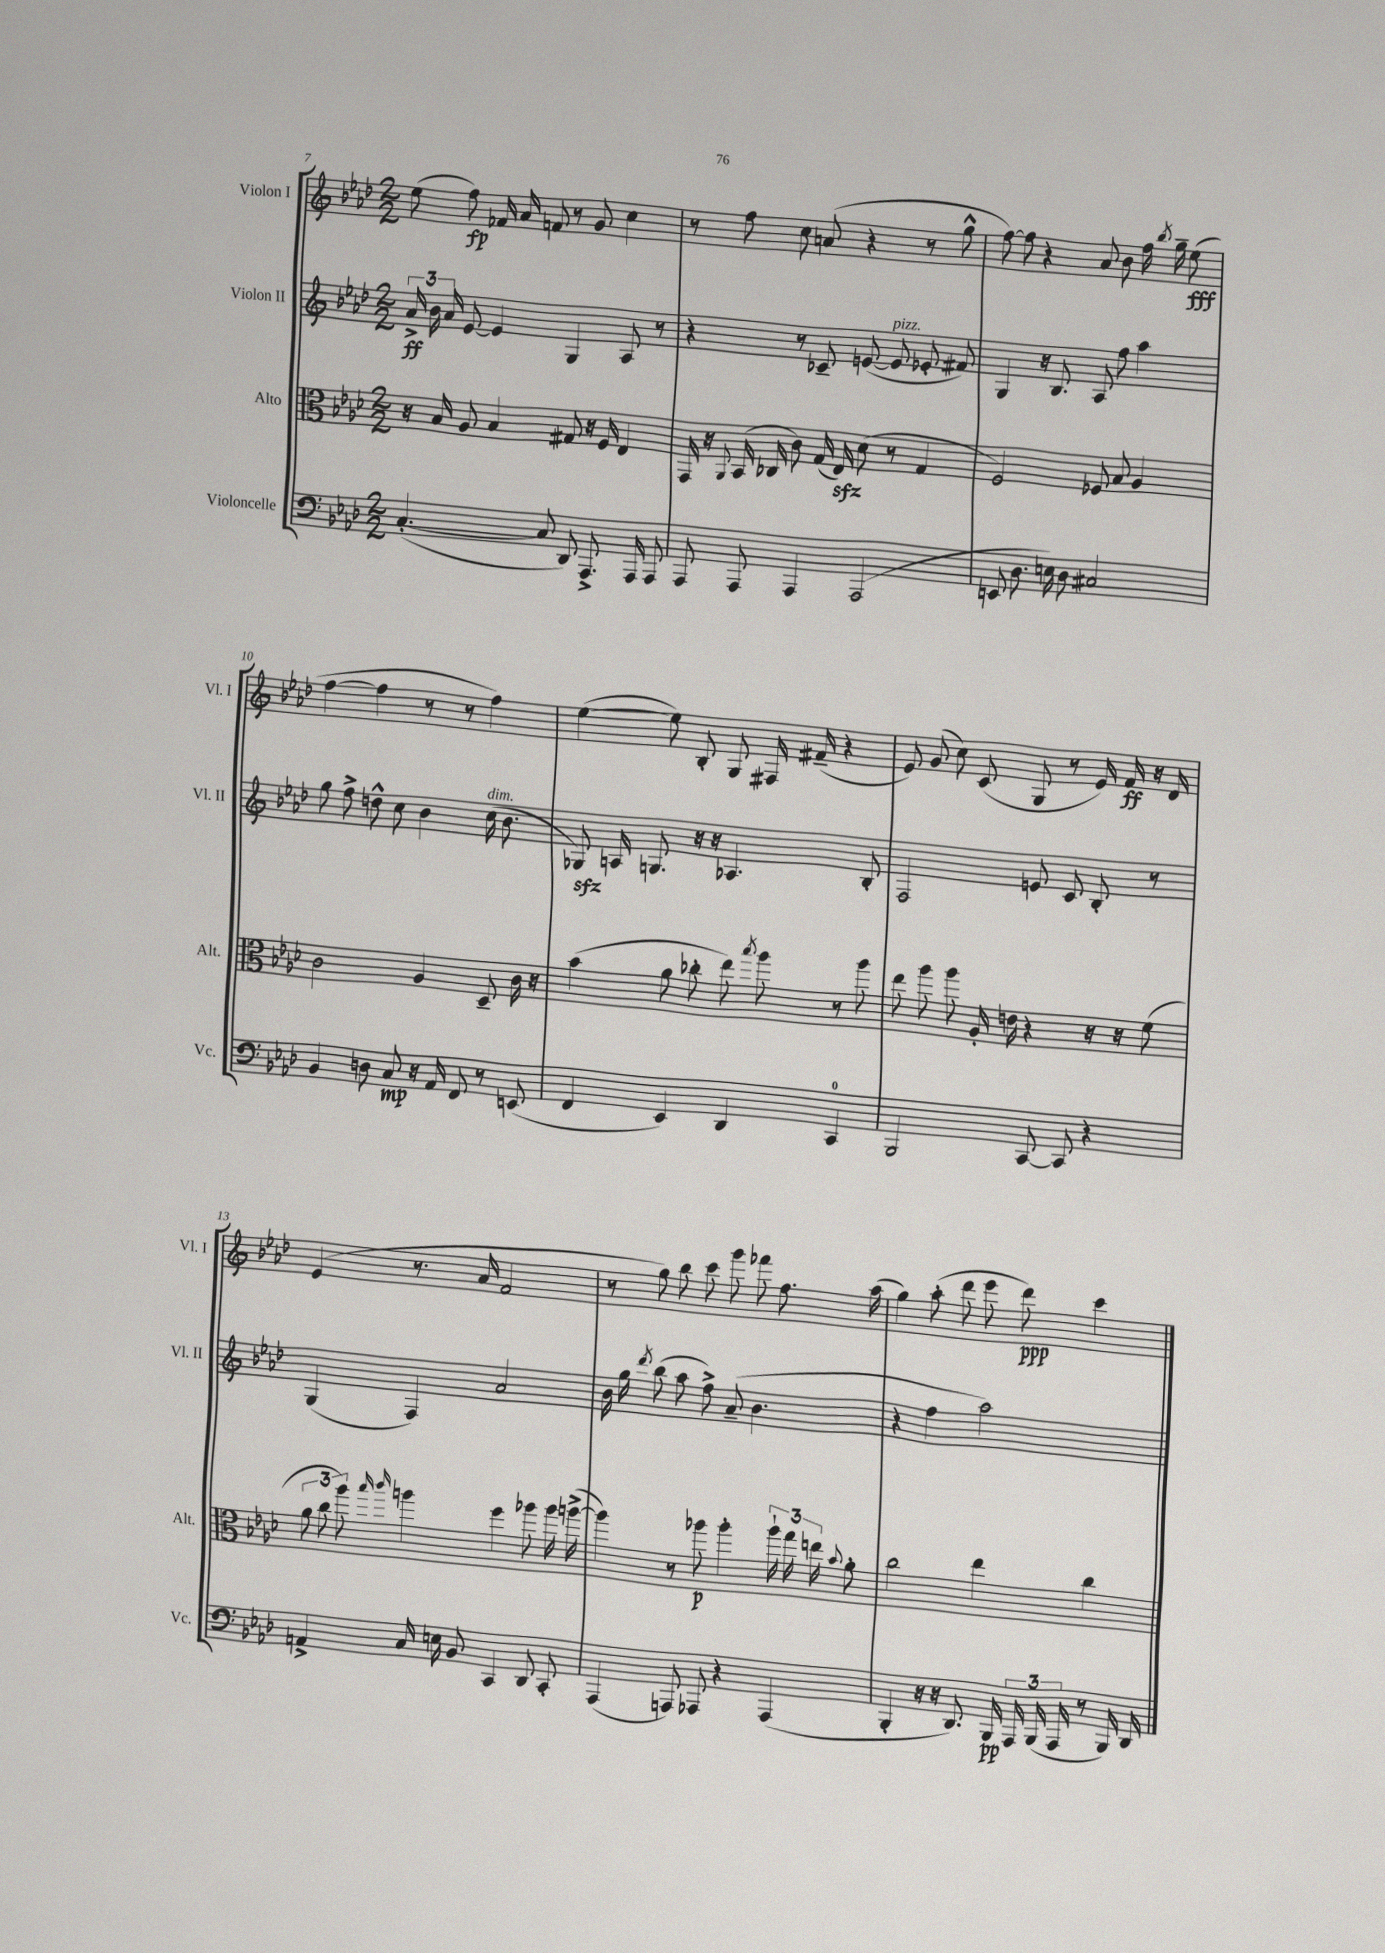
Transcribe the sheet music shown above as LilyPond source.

<<
\new StaffGroup <<
\new Staff = "s0" \with { instrumentName = "Violon I" shortInstrumentName = "Vl. I" } {
    \clef treble \key aes \major \numericTimeSignature \time 2/2
    \autoBeamOff ees''8( f''8\fp) fes'16 aes'16 f'8 r8 g'8 c''4 |
    r8 f''8 c''8 a'8( r4 r8 g''8-^ |
    f''8~) f''8 r4 aes'8 bes'8 f''16 \acciaccatura { bes''8 } g''16-- ees''8\fff( |
    f''4~ f''4 r8 r8 f''4) |
    ees''4~( ees''8) bes8-. g8 fis16 fis'16--( r4 |
    ees'8) g'8( c''8) c'8( g8 r8 ees'16) f'16\ff r16 des'16 |
    ees'4( r8. aes'16 f'2 |
    r8 g''8) bes''8 c'''8 g'''8 fes'''8 f''8. aes''16( |
    g''4) aes''8-.( des'''8 ees'''8 des'''8\ppp) c'''4 \bar "|." |
}
\new Staff = "s1" \with { instrumentName = "Violon II" shortInstrumentName = "Vl. II" } {
    \clef treble \key aes \major \numericTimeSignature \time 2/2
    \autoBeamOff \tuplet 3/2 { aes'16->\ff bes'16 aes'16 } ees'8~ ees'4 g4 aes8 r8 |
    r4 r8 ces'8-- e'8~( e'8^\markup { \italic "pizz." } ees'8-. fis'8) |
    g4 r16 bes8. aes8 f''8 aes''4 |
    g''8 f''8-> d''8-^ c''8 bes'4 c''16^\markup { \italic "dim." }( bes'8. |
    ges8\sfz) a16 g8. r16 r16 aes4. bes8-. |
    f2 e'8 c'8 bes8-. r8 |
    g4( f4) aes'2 |
    bes'16 g''16 \acciaccatura { des'''8 } bes''8( aes''8 f''8->) aes'8--( bes'4. |
    r4 f''4 aes''2) \bar "|." |
}
\new Staff = "s2" \with { instrumentName = "Alto" shortInstrumentName = "Alt." } {
    \clef alto \key aes \major \numericTimeSignature \time 2/2
    \autoBeamOff r16 bes16 aes8 bes4 gis8 r16 f16 ees4 |
    g,16 r16 \appoggiatura { aes,8 } bes,16( ces16 c'8) g16( ees16\sfz) des'8( r8 g4 |
    f2) fes8 bes8 aes4 |
    c'2 aes4 des8-- c'16 r16 |
    bes'4( aes'8 ces''8-. ees''8) \acciaccatura { bes''8 } aes''8 r8 aes''8 |
    ees''8 aes''8 aes''8 aes16-. e'16 r4 r16 r16 f'8( |
    \tuplet 3/2 { aes'8 c''8 aes''8) } \grace { bes''16 c'''16 } a''4 f''4 aes''8 aes''16 a''16~->( |
    a''4) r8 aes''8\p aes''4-. \tuplet 3/2 { aes''16-! g''16 e''16 } \appoggiatura { bes'8 } aes'8-. |
    c''2 ees''4 c''4 \bar "|." |
}
\new Staff = "s3" \with { instrumentName = "Violoncelle" shortInstrumentName = "Vc." } {
    \clef bass \key aes \major \numericTimeSignature \time 2/2
    \autoBeamOff c4.~-.( c8 des,8) aes,,8.-> aes,,16 aes,,8 |
    aes,,8 aes,,8 aes,,4 aes,,2( |
    e,8 des8. e16) des8 cis2 |
    bes,4 d8 c8\mp r16 aes,16 f,8 r8 e,8( |
    f,4 ees,4) des,4 c,4-0 |
    bes,,2 c,8~ c,8 r4 |
    a,4-> c16 e16 bes,8 c,4 des,8 c,8-. |
    aes,,4( a,,8) aes,,8 r4 aes,,4( |
    bes,,4-. r16 r16 des,8.) bes,,16\pp \tuplet 3/2 { aes,,16 bes,,16( aes,,16 } r8 bes,,16) des,16 \bar "|." |
}
>>
>>
\layout { \context { \Score currentBarNumber = #7 } }
